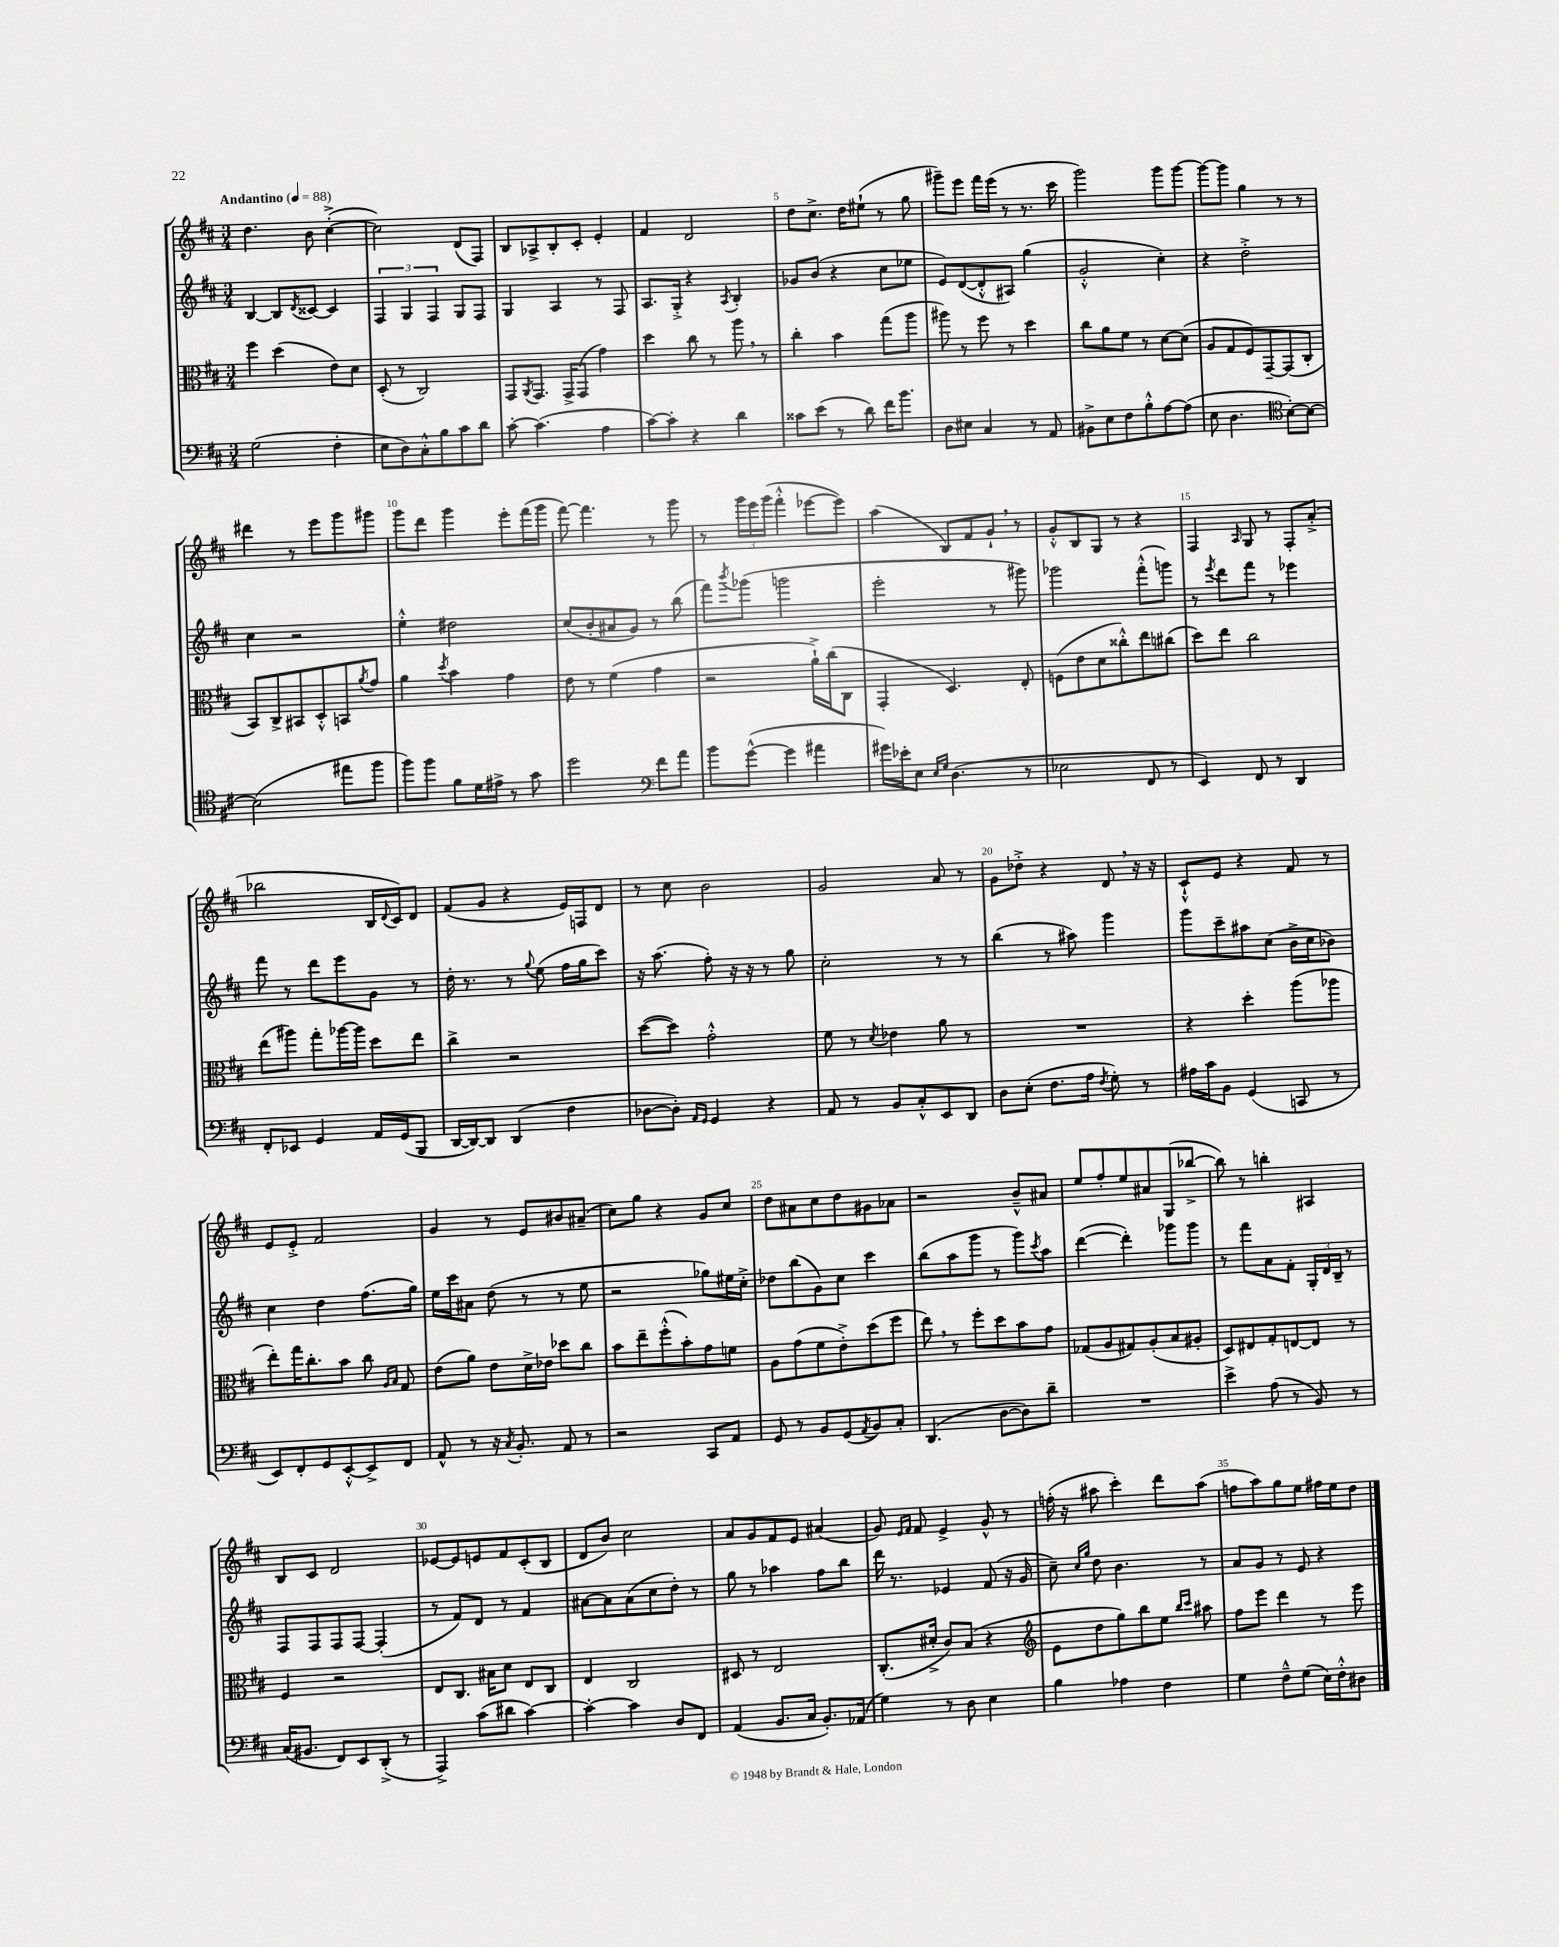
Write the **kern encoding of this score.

**kern	**kern	**kern	**kern
*staff4	*staff3	*staff2	*staff1
*clefF4	*clefC3	*clefG2	*clefG2
*k[f#c#]	*k[f#c#]	*k[f#c#]	*k[f#c#]
*M3/4	*M3/4	*M3/4	*M3/4
*MM88	*MM88	*MM88	*MM88
(2G\	4ff#\	[4B/	4.dd\
.	(4dd\	8B/]L	.
.	.	8qd/	.
.	.	[8c##/J	8b\
4F#'\	8e\L)	4c##/]	([4cc#'^\
.	8d\J	.	.
=	=	=	=
8E\L	(8D'/	6F#/	2cc#\])
8D\)	8r	.	.
.	.	6G/	.
8C#'^^\	2C#/)	.	.
.	.	6F#/	.
8B\	.	.	.
8c#\	.	8G/L	(8d/L
8d\J	.	8F#/J	8F#/J)
=	=	=	=
[8c#'\	8GG/L	4G/	8B/L
.	8qAA/	.	.
(4.c#\]	8.GG/J	.	8A-^/
.	.	4A/	8B'/
.	16GG^/LK	.	.
.	(8GG/J	.	8c#'/J
4A\	4g\)	8r	4e'/
.	.	8F#/	.
=	=	=	=
[8c#\L)	4dd\	8.A/L	4f#/
8c#'\]J	.	.	.
.	.	16G'^/Jk	.
4r	8cc#\	4r	2d/
.	8r	.	.
.	.	8qA/	.
4d\	8aa\	4B'/	.
.	8r	.	.
=	=	=	=
8c##\L	4cc#'\	8g-/L	8dd\L
(8e\J	.	(8b/J	8.cc#^\J
8r	4b\	4r	.
.	.	.	16dd\LK
8d\)	.	.	(8ee#`\J
16f#\LK	(8gg\L	8cc#\L	8r
8.b\J	.	.	.
.	8aa\J	8ee-\J	8gg\
=	=	=	=
8D\L	8aa#\)	8e/L)	8ggg#~\L)
8E#\J	8r	([8d/	8eee\J
4C#/	8ff#\	8d'^^/]	16fff#\LL
.	.	.	(16eee\JJ
.	8r	8A#/J)	8r
8r	4dd\	(4gg\	8.r
8AA/	.	.	.
.	.	.	16ccc#\
=	=	=	=
8BB#^\L	8cc#\L	2g'^^/	2ggg\)
8E\	8a\	.	.
8F#\	8f#\J	.	.
8B'^^\	8r	.	.
[8A\	[8d\L	4cc#'\)	8ggg\L
(8A\]J	(8d\]J	.	[8ggg\J
=	=	=	=
8E\	8A/L	4r	8ggg\_L
4.D\	8G/	.	8ggg\]J
.	8F#/)	2dd'^\	4gg\
.	[8GG~/	.	.
*clefC4	*	*	*
[8B'\L)	(8GG/]	.	8r
8B\_J	8C#'/J	.	8r
=	=	=	=
(2B\]	8BB/L)	4cc#\	4ddd#\
.	8C#^/	.	.
.	8BB#/	2r	8r
.	8D'^^/	.	8eee\L
8ee#\L	8BB/	.	8ggg\
.	8qa/	.	.
8ff#\J	8g/J	.	8ggg#\J
=	=	=	=
8ff#\L)	4a\	4ee'^^\	8ggg\L
8ff#\J	.	.	8ddd\J
.	8qdd/	.	.
8f#\L	4b\	2dd#\	4ggg\
16d\L	.	.	.
16e#^\JJ	.	.	.
8r	4g\	.	8eee'\L
8g\	.	.	(16fff#\L
.	.	.	16ggg\JJ
=	=	=	=
2dd\	8e\	(8cc#/L	[8fff#\)
.	8r	8b'/	4.fff#\]
.	(4f#\	8a#/	.
.	.	8g/J)	.
*clefF4	*	*	*
8f#\L	4g\	8r	8r
8a\J	.	(8bb\	8ggg\
=	=	=	=
8b\L	2r	8fff#\L)	8r
.	.	8qbbb/	.
([8g^^\J	.	(8ggg-\J	24ggg\LL
.	.	.	24eee\
.	.	.	(24ggg\JJ
4g\]	.	2ggg\	4fff#'^^\
4a#\	16a`^\LL)	.	[8eee-\L
.	(16cc#\J	.	.
.	8C#\J	.	8eee-\]J)
=	=	=	=
16g#\LL)	4GG'/	2eee'\	(4aa\
16e-'\J	.	.	.
8E\J	.	.	.
16qqE/LL	.	.	.
16qqG/JJ	.	.	.
(4.D\	4.D/)	.	8B/L)
.	.	.	8f#/
.	.	8r	8g`/J
8r	8E'/	8ggg#\)	8r
=	=	=	=
2E-\	(8F\L	2ggg-\	8g'^^/L
.	8e\	.	8B/
.	8d\	.	8G/J
.	8cc##'^^\)	.	8r
8FF#/	8ee\	(8fff#'^^\L	4r
8r	(8cc#\J	8ggg\J)	.
=	=	=	=
4EE/)	8dd\L)	8r	4F#/
.	.	8qeee/	.
.	8ee\J	8ddd\L	.
.	.	.	16qqA/
8FF#/	2cc#\	8fff#\J	8G/
8r	.	8r	8r
4DD/	.	4eee-\	8F#'/L
.	.	.	(8a'^/J
=	=	=	=
8FF#'/L	(8ee\L	8fff#\	2bb-\
8EE-/J	8aa#\J)	8r	.
4GG/	8gg'\L	8ddd\L	.
.	[16aa-\L	8eee\	.
.	16aa-\]JJ	.	.
16AA/LL	8dd\L	8g\J	16B/LL
.	.	.	8qqd/
(16GG/J	.	.	16c#/J)
8BBB/J	8ee\J	8r	8d/J
=	=	=	=
[16DD/LL	4cc#^\	16dd'\	(8f#/L
16DD/_J)	.	8.r	.
8DD/]J	.	.	8g/J
(4DD/	2r	8r	4r
.	.	8qqgg/	.
.	.	(8ee\	.
4F#\	.	16ff#\LL	16e/LL)
.	.	16gg\J	16F/J
.	.	8ccc#\J)	8d/J
=	=	=	=
[8D-\L	([8dd\L	16r	8r
.	.	(8.aa\	.
8D-'\]J)	8dd\]J)	.	8cc#\
16qqAA/LL	.	.	.
16qqGG/JJ	.	.	.
4GG/	2g'^^\	8ff#'\)	2b\
.	.	16r	.
.	.	16r	.
4r	.	8r	.
.	.	8gg\	.
=	=	=	=
8AA/	8f#\	2cc#'\	2g/
8r	8r	.	.
.	8qd/	.	.
8BB/L	4e-\	.	.
8C#'^^/	.	.	.
8EE/	8a\	8r	8a/
8DD/J	8r	8r	8r
=	=	=	=
8D\L	2.r	(4bb\	8g\L
(8E'\J	.	.	8dd-'^\J
8.F#\L	.	8r	4r
.	.	8aa#\)	.
16A\Jk	.	.	.
8qF#/	.	.	.
8G'\)	.	4ggg\	8d/
8r	.	.	16r
.	.	.	16r
=	=	=	=
16A#\LL	4r	8ggg\L	8c#`^^/L
16c#\J	.	.	.
8BB\J	.	8ccc#~\	8e/J
(4GG/	4dd'\	8aa#\	4r
.	.	(8cc#\J	.
8CC/	(8aa\L	16b^\LL	8f#/
.	.	16cc#\J	.
8r	8aa-\J	8b-\J)	8r
=	=	=	=
8EE/L)	8ee'\L)	4cc#\	8e/L
8FF#'/	16gg\K	.	8e'^/J
.	8.cc#'\	.	.
8GG/	.	4dd\	2f#/
[8EE'^^/	8b\J	.	.
8EE^/]	8cc#\	(8.ff#\L	.
.	16qqA/LL	.	.
.	16qqB/JJ	.	.
8FF#/J	8G/	.	.
.	.	16gg\Jk)	.
=	=	=	=
8AA^^/	(8e\L	16ee\LL	4g/
.	.	16ccc#\J	.
8r	8a\J)	8a#\J	.
16r	8e\L	(8dd\	8r
8qC#/	.	.	.
8.BB'/	.	.	.
.	16d^\L	8r	8e/L
.	16e-\JJ	.	.
8AA/	8dd-\L	8r	8b#/
8r	8cc#\J	8ee\	(8a#~/J
=	=	=	=
2r	8b\L	2r	8cc#\L)
.	8ee~\	.	8gg\J
.	(8ff#'^^\	.	4r
.	8b'\)	.	.
8CC#/L	8g\	8gg-\L)	8g/L
8AA/J	8f\J	16ee#\L	8cc#/J
.	.	16cc#'^\JJ	.
=	=	=	=
8GG/	8A\L	8dd-\L	8dd\L
8r	(8g\	(8bb\	8a#\
8BB/L	8f#\	8g\)	8cc#\
(8GG/	8e'^\)	8cc#\J	8dd\
8qAA/	.	.	.
8BB/)	(8dd\	4ccc#\	8g#\
8C#'/J	8ff#\J	.	8a-\J
=	=	=	=
(4.DD/	8ee\)	(8bb\L	2r
.	8r	8aa\	.
.	8ff#'\L	8ggg\J	.
[8D\L	8dd\	8r	.
8D\])	8b\	8ggg\L)	8b~^^/L
.	.	8qccc#/	.
8d~\J	8g\J	8aa\J	8a#/J
=	=	=	=
2.r	(8G-/L	([4ddd\	8ee/L
.	8A/	.	8ff#'/
.	8G#/)	4ddd'\])	8ee/
.	(8A'/	.	8a#/
.	8B/	8ggg-\L	(8G/
.	8A#'/J	8ggg-\J	[8bb-^/J
=	=	=	=
4e^\	8D/L)	8r	8bb-\])
.	8E#/	8fff#\L	8r
(8A\	8G'/	8a\	4bb'\
8r	[8E/	8f#'\J	.
8BB/)	8E/]J	24G'/LL	4A#/
.	.	24d/	.
.	.	24B~/JJ	.
8r	8r	8r	.
=	=	=	=
(16C#/LK	4F#/	8F#/L	8B/L
8.BB#/J	.	.	.
.	.	8F#/	8c#/J
8FF#/L)	2r	8F#/	2d/
8EE/	.	[8F#/J	.
(8DD'^/J	.	(4F#'/]	.
8r	.	.	.
=	=	=	=
4AAA^/)	8E/L	8r	[8e-/L
.	8.C#/J	8f#/L)	8e-/]
(8c#\L	.	8d/J	8e/
.	16B#\LK	.	.
8d#\J	8d\J	8r	8f#/
[4c#\)	8E/L	4f#/	(8c#'/
.	8C#/J	.	8B/J
=	=	=	=
4c#'\_	4E/	[8a#\L	8d/L
.	.	8a#\]	8b/J)
4c#\]	2C#/	(8a#\	2cc#\
.	.	8cc#\	.
8D/L	.	8dd'\J)	.
8FF#/J	.	8r	.
=	=	=	=
(4AA/	8D#/	8gg\	8a/L
.	8r	8r	8g/
8.BB/L	2E/	4aa-\	8f#/
.	.	.	8e/J
16C#/Jk	.	.	.
8.BB'/L)	.	8ff#\L	(4a#/
.	.	8bb\J	.
(16AA-/Jk	.	.	.
=	=	=	=
4G\)	(8.C#'/L	16ddd\	8g/)
.	.	8.r	.
.	.	.	16qqe/LL
.	.	.	16qqf#/JJ
.	.	.	8f#/
.	16d#'^/Jk	.	.
8r	8c#/L)	4e-/	4e^/
8D\	(8B/J	.	.
4E\	4r	(8f#/	8g^^/
.	.	16r	8r
.	.	16g/	.
=	=	=	=
*	*clefG2	*	*
4B\	8e\L	8cc#~\)	(16ff'\
.	.	.	16r
.	.	16qqcc#/LL	.
.	.	16qqgg/JJ	.
.	8dd\	8dd\	8aa#\
4A-\	8gg\)	4.b\	4ccc#'\)
.	8bb\	.	.
4F#\	8ee\J	.	8ddd\L
.	16qqbb/LL	.	.
.	16qqccc#/JJ	.	.
.	8aa#\	8r	(8aa#\J
=	=	=	=
4G\	8ff#\L	8a/L	8ff\L
.	8eee\J	8g/J	8aa\)
8F#~^^\L	4ddd\	8r	8gg\
(8G\J	.	8e/	8ee\J
16E\LL)	8r	4r	16ff#\LL
16F#'^^\J	.	.	16ee\J
8D#\J	8eee\	.	8dd\J
==	==	==	==
*-	*-	*-	*-
